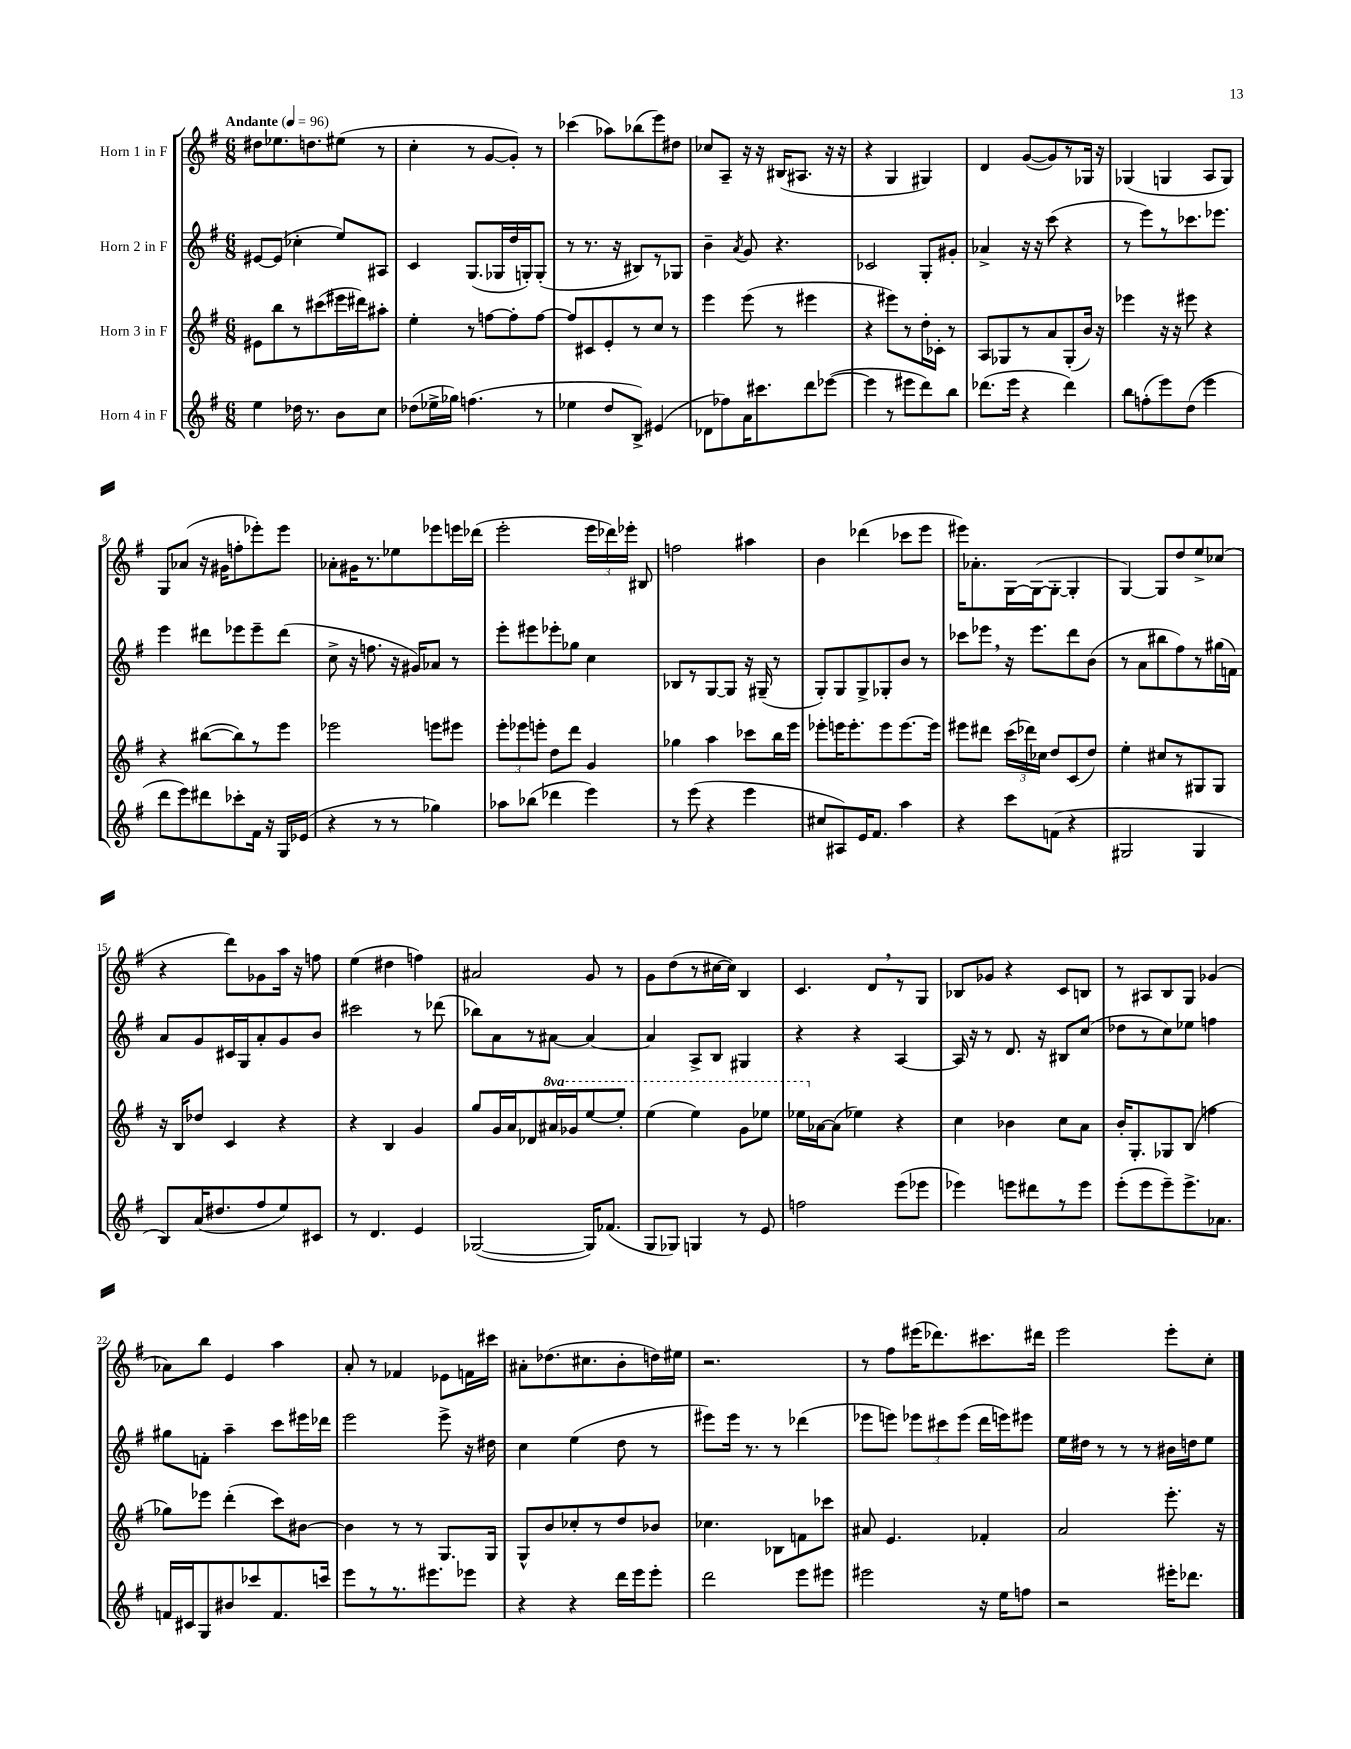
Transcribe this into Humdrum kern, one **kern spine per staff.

**kern	**kern	**kern	**kern
*part4	*part3	*part2	*part1
*staff4	*staff3	*staff2	*staff1
*I"Horn 4 in F	*I"Horn 3 in F	*I"Horn 2 in F	*I"Horn 1 in F
*clefG2	*clefG2	*clefG2	*clefG2
*k[f#]	*k[f#]	*k[f#]	*k[f#]
*M6/8	*M6/8	*M6/8	*M6/8
*MM96	*MM96	*MM96	*MM96
=1	=1	=1	=1
!	!	!	!LO:TX:a:B:t=Andante
4ee\	8e#X\L	[8e#X/L	8dd#X\L
.	8bb\	(8e#/J]	8.ee-X\
16dd-X\	8r	4cc-X'\	.
8.r	.	.	8.ddn\
.	(8ccc#X\	.	.
8b\L	16eee#X\L	8ee/L)	(8ee#X\J
.	16ddd#X\J)	.	.
8cc\J	8aa#X'\J	8A#X/J	8r
=2	=2	=2	=2
(8dd-X\L	4ee'\	4c/	4cc'\
16ee-X^\L	.	.	.
16gg-X\JJ)	.	.	.
(4.ffn\	8r	(8.G/L	8r
.	[8ffn\L	.	[8g/L
.	.	16G-X/L	.
.	8ff'\]	16dd/	8g'/J])
.	.	16Gn'/J)	.
8r	[8ff\J	(8G'/J	8r
=3	=3	=3	=3
4ee-X\	8ff/L]	8r	(4ccc-X\
.	8c#X/	8.r	.
8dd/L	8e'/	.	8aa-X\L)
.	.	16r	.
8B^/J)	8r	8B#X/L)	(8bb-X\
(4e#X/	8cc/J	8r	8eee\)
.	8r	8G-X/J	8dd#X\J
=4	=4	=4	=4
8d-X\L	4eee\	4b~\	8cc-X/L
8ff-X\)	.	.	8A~/J
.	.	8qa/	.
16a\K	(8eee\	8g/	16r
8.ccc#X\	.	.	16r
.	8r	4.r	(16B#X/KL
.	.	.	8.A#X/J
8ddd\	4eee#X\	.	.
([8eee-X\J	.	.	16r
.	.	.	16r
=5	=5	=5	=5
4eee-\]	4r	2c-X/	4r
8r	8eee#X\L)	.	4G/
8eee#X\L	8r	.	.
8ddd\)	16dd'\L	8G'/L	4G#X/)
.	16c-X'\JJ	.	.
8bb\J	8r	8g#X'/J	.
=6	=6	=6	=6
(8.ddd-X\L	8A/L	4a-X^/	4d/
.	8G-X/	.	.
16eee\Jk	.	.	.
4r	8r	16r	([8g/L
.	.	16r	.
.	8a/	(8ccc\	8g/])
4ddd-\)	(8G-'/	4r	8r
.	16b/Jk)	.	16G-X/Jk
.	16r	.	16r
=7	=7	=7	=7
8bb\L	4eee-X\	8r	(4G-X/
(8ffn'\	.	8eee\L)	.
8eee\)	16r	8r	4Gn/
.	16r	.	.
(8dd\J	8eee#X\	8.ccc-X\	.
4eee\	4r	.	8A/L
.	.	8.eee-X\J	.
.	.	.	8G/J)
!!LO:LB:g=z
=8	=8	=8	=8
8ddd\L	4r	4eee\	8G/L
8eee\)	.	.	(8a-X/J
8ddd#X\	([8bb#X\L	8ddd#X\L	16r
.	.	.	16g#X\KL
8ccc-X'\	8bb#\])	8eee-X\	8ffn'\
16f#\Jk	8r	8eee-~\	8eee-X'\)
16r	.	.	.
16G/LL	8eee\J	(8ddd#\J	8eee-\J
(16e-X/JJ	.	.	.
=9	=9	=9	=9
4r	2eee-X\	8cc^\	8a-X'\L
.	.	16r	16g#X\K
.	.	8.ffn\	8.r
8r	.	.	.
8r	.	16r	8ee-X\
.	.	16g#X/KL)	.
4gg-X\)	8eeen\L	8a-X/J	8eee-X\
.	8eee#X\J	8r	16eeen\L
.	.	.	(16ddd-X\JJ
=10	=10	=10	=10
8aa-X\L	12eee'\L	8eee'\L	2eee'\
.	12eee-X\	.	.
(8bb-X\J	.	8eee#X\	.
.	12eeen'\J	.	.
4ddd-X\	8dd\L	8eee-X'\	.
.	8ddd\J	8gg-X\J	.
4eee\)	4g/	4cc\	24eee\LL
.	.	.	24ddd-X\)
.	.	.	24eee-X'\JJ
.	.	.	8B#X/
=11	=11	=11	=11
8r	4gg-X\	8B-X/L	2ffn\
(8eee\	.	8r	.
4r	4aa\	[8G/	.
.	.	8G/J]	.
4eee\	8ccc-X\L	16r	4aa#X\
.	.	(16G#X~/	.
.	16bb\L	8r	.
.	16eee\JJ	.	.
=12	=12	=12	=12
8cc#X/L	8eee-X'\L	8G'/L)	4b\
8A#X/)	16eeen\K	8G/	.
.	8.eee'\	.	.
16e/K	.	8G^/	(4ddd-X\
8.f#/J	.	.	.
.	8eee\	8G-X'/	.
4aa\	[8.eee\	8b/J	8ccc-X\L
.	.	8r	8eee\J
.	16eee\Jk]	.	.
=13	=13	=13	=13
4r	8eee#X\L	8ccc-X\L	16eee#X\KL)
.	.	.	8.a-X'\
.	8ddd#X\J	8eee-X,\J	.
8ccc\L	(24ccc\LL	16r	[16G\L
.	24ddd-X\)	.	.
.	.	8.eee-\L	(16G\J_
.	24cc-X\JJ	.	.
(8fn\J	8dd/L	.	8G'\J_
4r	(8c/	8ddd\	4G'/]
.	8dd/J)	(8b\J	.
=14	=14	=14	=14
2G#X/	4ee'\	8r	[4G/)
.	.	8a\L	.
.	8cc#X/L	8bb#X\	8G/L]
.	8r	8ff#\)	8dd/
4G#/	8G#X/	8r	8ee^/
.	8G#/J	(16gg#X\L	(8cc-X/J
.	.	16fn\JJ)	.
!!LO:LB:g=z
=15	=15	=15	=15
8B/L)	16r	8a/L	4r
.	16B/KL	.	.
(16a/K	8dd-X/J	8g/	.
8.dd#X/	.	.	.
.	4c/	16c#X/L	8ddd\L)
.	.	16G/J	.
8ff#/	.	8a'/	8g-X\
8ee/)	4r	8g/	16aa\Jk
.	.	.	16r
8c#X/J	.	8b/J	8ffn\
=16	=16	=16	=16
8r	4r	2ccc#X\	(4ee\
4.d/	.	.	.
.	4B/	.	4dd#X\
4e/	4g/	8r	4ffn\)
.	.	(8ddd-X\	.
=17	=17	=17	=17
([2G-X/	8gg/L	8bb-X\L)	2a#X/
.	16g/L	8a\	.
.	16a/J	.	.
.	8d-X/	8r	.
*	*8va	*	*
.	16aa#X/L	[8a#X\J	.
.	16gg-X/J	.	.
16G-/KL])	[8eee/	4a#/_	8g/
(8.f-X/J	.	.	.
.	8eee'/J]	.	8r
=18	=18	=18	=18
8G/L	(4eee\	4a#/]	8g\L
8G-X/J)	.	.	(8dd\
4Gn/	4eee\)	8A^/L	8r
.	.	8B/J	[16cc#X\L
.	.	.	16cc#\JJ])
8r	8gg\L	4G#X/	4B/
8e/	8eee-X\J	.	.
=19	=19	=19	=19
2ffn\	16eee-X\LL	4r	4.c/
*	*X8va	*	*
.	[16a-X\J	.	.
.	(8a-\J]	.	.
.	4ee-X\)	4r	.
.	.	.	8d,/L
(8eee\L	4r	[4A/	8r
8eee-X\J	.	.	8G/J
=20	=20	=20	=20
4eee-X\)	4cc\	16A/]	8B-X/L
.	.	16r	.
.	.	8r	8g-X/J
8eeen\L	4b-X\	8.d/	4r
8ddd#X\	.	.	.
.	.	16r	.
8r	8cc\L	8B#X/L	8c/L
8eee\J	8a\J	(8cc/J	8Bn/J
=21	=21	=21	=21
(8eee'\L	16b'/KL	8dd-X\L	8r
.	8.G'/	.	.
8eee\	.	8r	8A#X/L
8eee~\)	8G-X/	8cc\)	8B/
8.eee^\	(8B/J	8ee-X\J	8G/J
.	4ffn\	4ffn\	(4g-X/
8.a-X\J	.	.	.
!!LO:LB:g=z
=22	=22	=22	=22
16fn/LL	8gg-X\L)	8gg#X\L	8a-X\L)
16c#X/J	.	.	.
8G/	8eee-X\J	8fn'\J	8bb\J
8b#X/	(4ddd'\	4aa~\	4e/
8ccc-X/	.	.	.
8.f/	8ccc\L)	8ccc\L	4aa\
.	[8b#X\J	16eee#X\L	.
16cccn/Jk	.	16ddd-X\JJ	.
=23	=23	=23	=23
8eee\L	4b#\]	2eee\	8a'/
8r	.	.	8r
8.r	8r	.	4f-X/
.	8r	.	.
8.eee#X\	.	.	.
.	8.G/L	8eee^\	8e-X\L
8eee-X\J	.	16r	16fn\L
.	16G/Jk	16dd#X\	16ccc#X\JJ
=24	=24	=24	=24
4r	8G^^/L	4cc\	8a#X'\L
.	8b/	.	(8.dd-X\
4r	8cc-X'/	(4ee\	.
.	.	.	8.cc#X\
.	8r	.	.
16ddd\LL	8dd/	8dd\	8b'\
16eee\J	.	.	.
8eee'\J	8b-X/J	8r	16ddn\L)
.	.	.	16ee#X\JJ
=25	=25	=25	=25
2ddd\	4.cc-X\	8eee#X\L)	2.r
.	.	16eee#\Jk	.
.	.	8.r	.
.	8B-X\L	8r	.
8eee\L	8fn\	(4ddd-X\	.
8eee#X\J	8ccc-X\J	.	.
=26	=26	=26	=26
2eee#X\	8a#X/	8eee-X\L	8r
.	4.e/	8eeen\J)	8ff#\L
.	.	12eee-X\L	(16eee#X\K
.	.	.	8.ddd-X\)
.	.	12ccc#X\	.
.	.	(12eee-\J	.
16r	4f-X'/	16ddd\LL	8.ccc#X\
16ee\KL	.	16eeen\J)	.
8ffn\J	.	8eee#X\J	.
.	.	.	16ddd#X\Jk
=27	=27	=27	=27
2r	2a/	16ee\LL	2eee\
.	.	16dd#X\JJ	.
.	.	8r	.
.	.	8r	.
.	.	8r	.
16eee#X'\KL	8.eee'\	16b#X\LL	8eee'\L
8.ddd-X\J	.	16ddn\J	.
.	.	8ee\J	8cc'\J
.	16r	.	.
==	==	==	==
*-	*-	*-	*-
